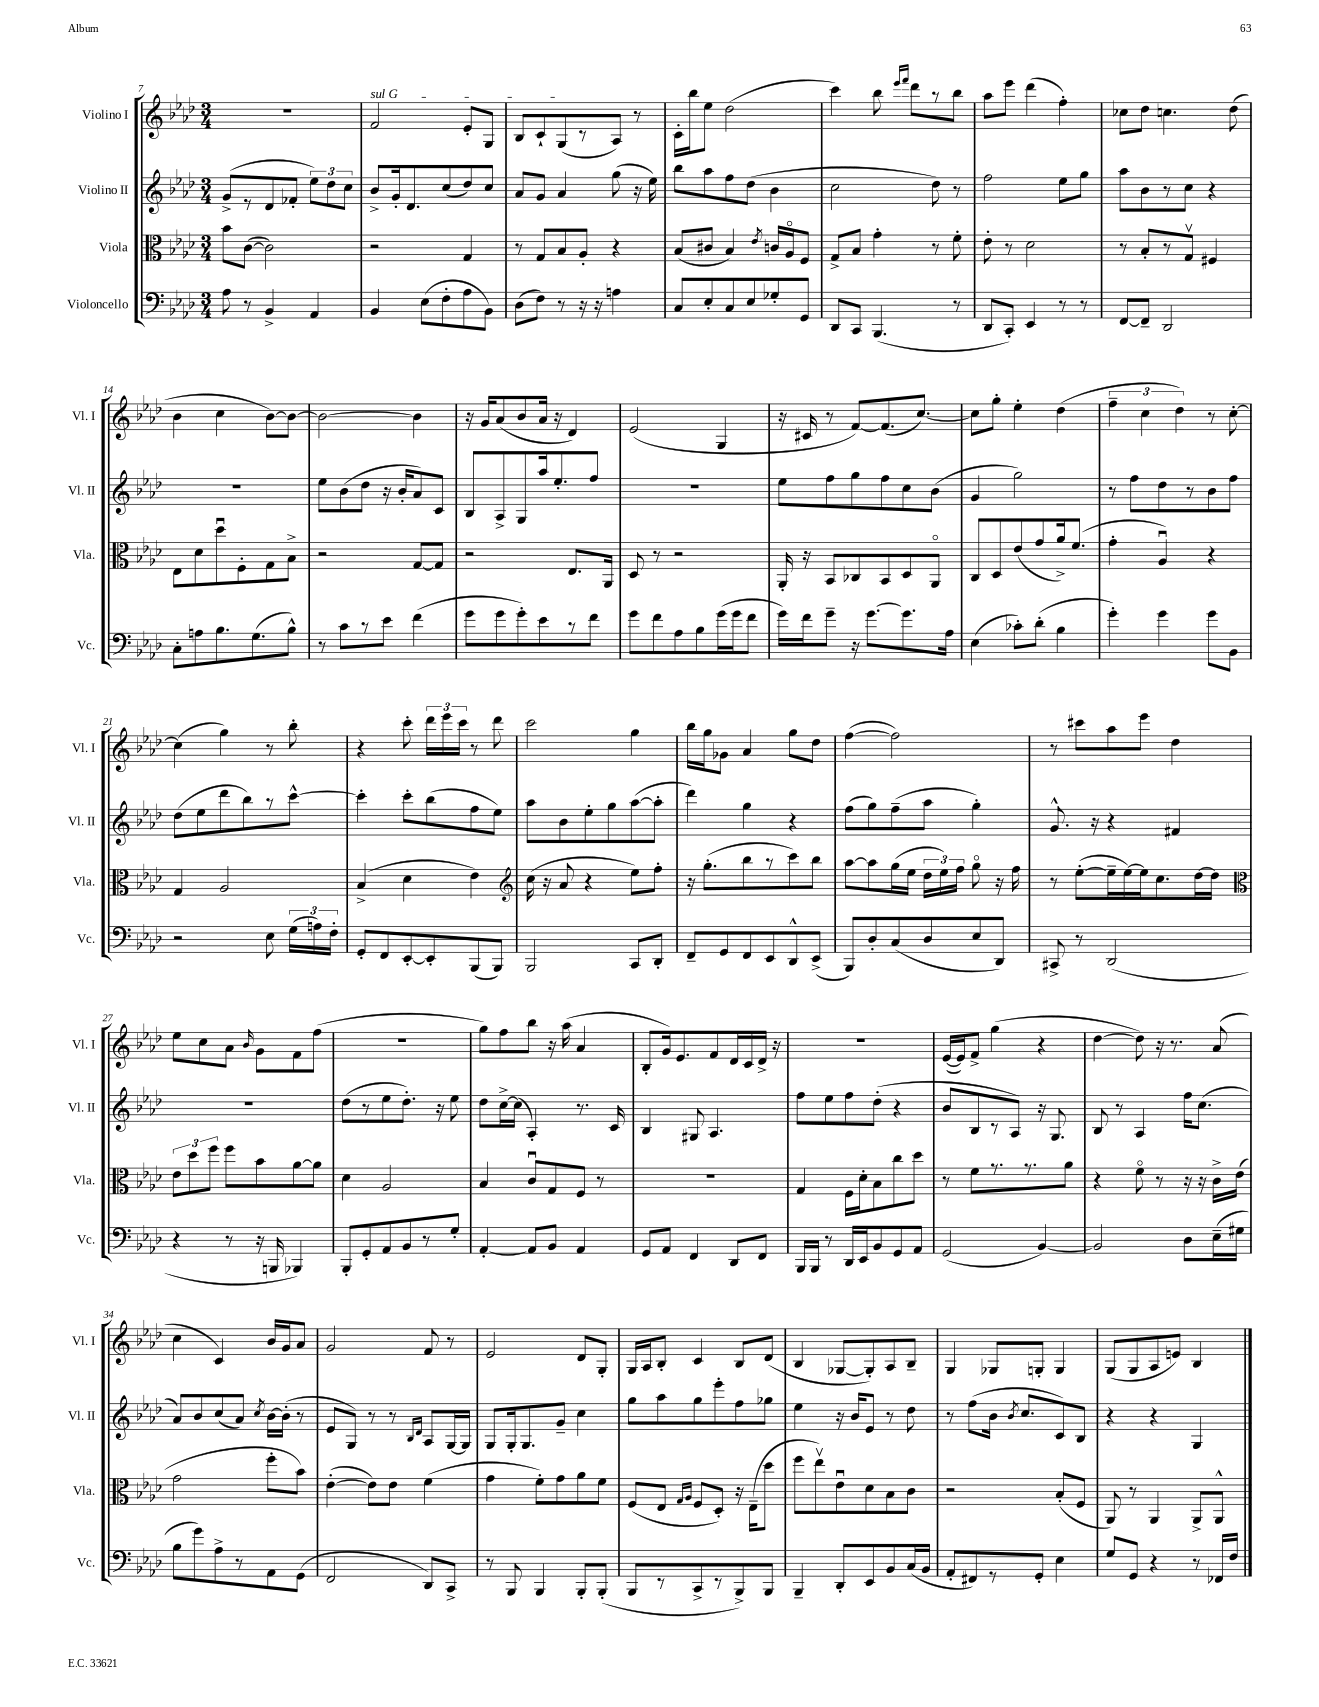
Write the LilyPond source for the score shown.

<<
\new StaffGroup <<
\new Staff = "s0" \with { instrumentName = "Violino I" shortInstrumentName = "Vl. I" } {
    \clef treble \key aes \major \numericTimeSignature \time 3/4
    \autoBeamOff R2. |
    \once \override TextSpanner.bound-details.left.text = \markup { \italic "sul G" } f'2\startTextSpan ees'8[-. g8] |
    bes8[ c'8-! g8\stopTextSpan( r8 aes8]) r8 |
    c'16[-. bes''16 ees''8] des''2( |
    c'''4) bes''8 \grace { ees'''16[ f'''16] } des'''8[ r8 bes''8] |
    aes''8[ ees'''8] des'''4( f''4-.) |
    ces''8[ des''8] c''4. des''8( |
    bes'4 c''4 bes'8[~) bes'8]~ |
    bes'2~ bes'4 |
    r16 g'16[ aes'8( bes'8 aes'16] r16 des'4) |
    ees'2( g4 |
    r16 cis'16 r8 f'8[~) f'8.( c''8.]~) |
    c''8[ g''8]-. ees''4-. des''4( |
    \tuplet 3/2 { f''4-- c''4 des''4) } r8 c''8~-. |
    c''4( g''4) r8 bes''8-. |
    r4 c'''8-. \tuplet 3/2 { des'''16[ ees'''16 c'''16] } r8 des'''8 |
    c'''2 g''4 |
    bes''16[ g''16 ges'8] aes'4 g''8[ des''8] |
    f''4~( f''2) |
    r8 cis'''8[ aes''8 ees'''8] des''4 |
    ees''8[ c''8 aes'8] \grace { bes'16 } g'8[ f'8 f''8]( |
    R2. |
    g''8[) f''8 bes''8] r16 aes''16( aes'4 |
    bes8[-. g'16) ees'8. f'8 des'16 c'16 des'16]-> r16 |
    R2. |
    ees'16[~( ees'16) f'8]-> g''4( r4 |
    des''4~ des''8) r16 r8. aes'8( |
    c''4 c'4) bes'16[ g'16 aes'8] |
    g'2 f'8 r8 |
    ees'2 des'8[ g8]-. |
    g16[ aes16 bes8]-. c'4 bes8[ des'8]( |
    bes4 ges8[~ ges8-.) aes8 bes8]-- |
    g4 ges8[ g8]-. g4 |
    g8[( g8 aes8 e'8]) bes4 \bar "|." |
}
\new Staff = "s1" \with { instrumentName = "Violino II" shortInstrumentName = "Vl. II" } {
    \clef treble \key aes \major \numericTimeSignature \time 3/4
    \autoBeamOff g'8[->( r8 des'8 fes'8]-. \tuplet 3/2 { ees''8[) des''8 c''8] } |
    bes'8[-> g'16-. des'8. c''8( des''8) c''8] |
    aes'8[ g'8] aes'4 g''8( r16 ees''16) |
    bes''8[ aes''8 f''8 des''8]( bes'4 |
    c''2 des''8) r8 |
    f''2 ees''8[ g''8] |
    aes''8[ bes'8 r8 c''8] r4 |
    R2. |
    ees''8[ bes'8( des''8] r16 bes'16[-. aes'8) c'8] |
    bes8[ aes8-> g8 aes''16 ees''8.-. f''8] |
    R2. |
    ees''8[ f''8 g''8 f''8 c''8 bes'8]( |
    g'4 g''2) |
    r8 f''8[ des''8 r8 bes'8 f''8] |
    des''8[( ees''8 des'''8 bes''8) r8 c'''8]~-^ |
    c'''4-. c'''8[-. bes''8( f''8 ees''8]) |
    aes''8[ bes'8 ees''8-. g''8 aes''8~( aes''8]-. |
    des'''4) g''4 r4 |
    f''8[( g''8) f''8--( aes''8] g''4-.) |
    g'8.-^ r16 r4 fis'4 |
    R2. |
    des''8[( r8 ees''8 des''8.]-.) r16 ees''8 |
    des''8[ c''16~-> c''16]( aes4-.) r8. c'16 |
    bes4 gis8 aes4. |
    f''8[ ees''8 f''8 des''8]-.( r4 |
    bes'8[ bes8 r8 aes8]) r16 g8. |
    bes8 r8 aes4 f''16[ c''8.]( |
    aes'8[) bes'8 c''8( aes'8]) \acciaccatura { c''8 } bes'16[~ bes'16]-.( r8 |
    ees'8[ g8]) r8 r8 \grace { bes16[ des'16] } aes8[ g16~ g16] |
    g8[ g16-. g8. g'8]-- c''4 |
    g''8[ aes''8 g''8 ees'''8-. f''8 ges''8] |
    ees''4 r16 bes'16[ ees'8] r8 des''8 |
    r8 f''8[( bes'16] \acciaccatura { bes'8 } c''8.[ c'8) bes8] |
    r4 r4 g4 \bar "|." |
}
\new Staff = "s2" \with { instrumentName = "Viola" shortInstrumentName = "Vla." } {
    \clef alto \key aes \major \numericTimeSignature \time 3/4
    \autoBeamOff bes'8[ c'8]~( c'2) |
    r2 g4 |
    r8 g8[ bes8 aes8]-. r4 |
    bes8[( cis'8] bes4) \acciaccatura { ees'8 } c'16[ aes16\flageolet f8] |
    g8[-> bes8] g'4-. r8 f'8-. |
    ees'8-. r8 des'2 |
    r8 bes8[-. r8 g8]\upbow fis4 |
    ees8[ des'8 des''8\downbow f8-. g8 bes8]-> |
    r2 g8[~ g8] |
    r2 ees8.[ aes,16] |
    des8 r8 r2 |
    aes,16-. r16 bes,8[ ces8 bes,8 des8 aes,8]\flageolet |
    c8[ des8 ees'8( g'8 aes'16->) f'8.]( |
    g'4-. aes4\downbow) r4 |
    g4 aes2 |
    bes4->( des'4 ees'4) |
    \clef treble c''16( r16 aes'8 r4 ees''8[) f''8]-. |
    r16 g''8.[-.( bes''8 r8 c'''8) bes''8] |
    aes''8[~ aes''8 g''16( ees''16] \tuplet 3/2 { des''16[ ees''16) f''16] } g''8\flageolet r16 f''16 |
    r8 ees''8[~-.( ees''16-- ees''16~) ees''16 c''8. des''16~ des''16] |
    \clef alto \tuplet 3/2 { ees'8[ des''8 f''8] } f''8[ bes'8 aes'8~ aes'8] |
    des'4 aes2 |
    bes4 c'8[\downbow g8 f8] r8 |
    R2. |
    g4 f16[ des'16-. bes8 c''8 des''8] |
    r8 f'8[ r8. r8. aes'8] |
    r4 f'8\flageolet r8 r16 r16 c'16[-> ees'16]( |
    g'2 f''8[-. bes'8]) |
    ees'4~-.( ees'8[) ees'8] f'4( |
    g'4 f'8[-.) g'8 aes'8 f'8] |
    f8[( ees8] \grace { g16[ aes16] } f8[ des8]-.) r16 ees16[--( des''8] |
    f''8[ ees''8\upbow) ees'8\downbow des'8 bes8 c'8] |
    r2 bes8[-.( f8] |
    aes,8) r8 aes,4 aes,8[-> aes,8]-^ \bar "|." |
}
\new Staff = "s3" \with { instrumentName = "Violoncello" shortInstrumentName = "Vc." } {
    \clef bass \key aes \major \numericTimeSignature \time 3/4
    \autoBeamOff aes8 r8 bes,4-> aes,4 |
    bes,4 ees8[( f8-. aes8 bes,8]) |
    des8[( f8]) r8 r16 r16 a4 |
    c8[ ees8-. c8 ees8 ges8-. g,8] |
    des,8[ c,8] bes,,4.( r8 |
    des,8[ c,8]-.) ees,4 r8 r8 |
    f,8[~ f,8]-- des,2 |
    c8[-. a8 bes8. g8.( bes8]-^) |
    r8 c'8[ r8 ees'8] f'4( |
    g'8[ g'8 g'8-.) ees'8 r8 f'8] |
    g'8[ f'8 aes8 bes8 g'16( g'16 f'8] |
    g'16[) f'16 g'8]-- r16 g'8.[~ g'8. aes16] |
    ees4( ces'8[-.) des'8]-.( bes4 |
    g'4-.) g'4 g'8[ bes,8] |
    r2 ees8 \tuplet 3/2 { g16[( a16) f16]-. } |
    g,8[-. f,8 ees,8~-. ees,8-. bes,,8( bes,,8]) |
    bes,,2 c,8[ des,8]-. |
    f,8[-- g,8 f,8 ees,8 des,8-^ ees,8]->( |
    bes,,8[) des8-. c8( des8 ees8 des,8]) |
    cis,8-> r8 des,2( |
    r4 r8 r16 b,,16 bes,,4) |
    bes,,8[-. g,8-. aes,8 bes,8 r8 g8]-. |
    aes,4~-. aes,8[ bes,8] aes,4 |
    g,8[ aes,8] f,4 des,8[ f,8] |
    bes,,16[ bes,,16] r8 des,16[ ees,16 bes,8 g,8 aes,8] |
    g,2( bes,4~) |
    bes,2 des8[ ees16--( gis16] |
    bes8[ g'8) aes8-> r8 aes,8 g,8]( |
    f,2 des,8[) c,8]-> |
    r8 bes,,8 bes,,4 bes,,8[-. bes,,8]-.( |
    bes,,8[ r8 c,8-> r8 bes,,8->) bes,,8] |
    bes,,4-- des,8[-. ees,8 bes,8 c16( bes,16] |
    aes,8[-. fis,8) r8 g,8]-. ees4 |
    g8[ g,8] r4 r8 fes,16[ f16] \bar "|." |
}
>>
>>
\layout { \context { \Score currentBarNumber = #7 } }
